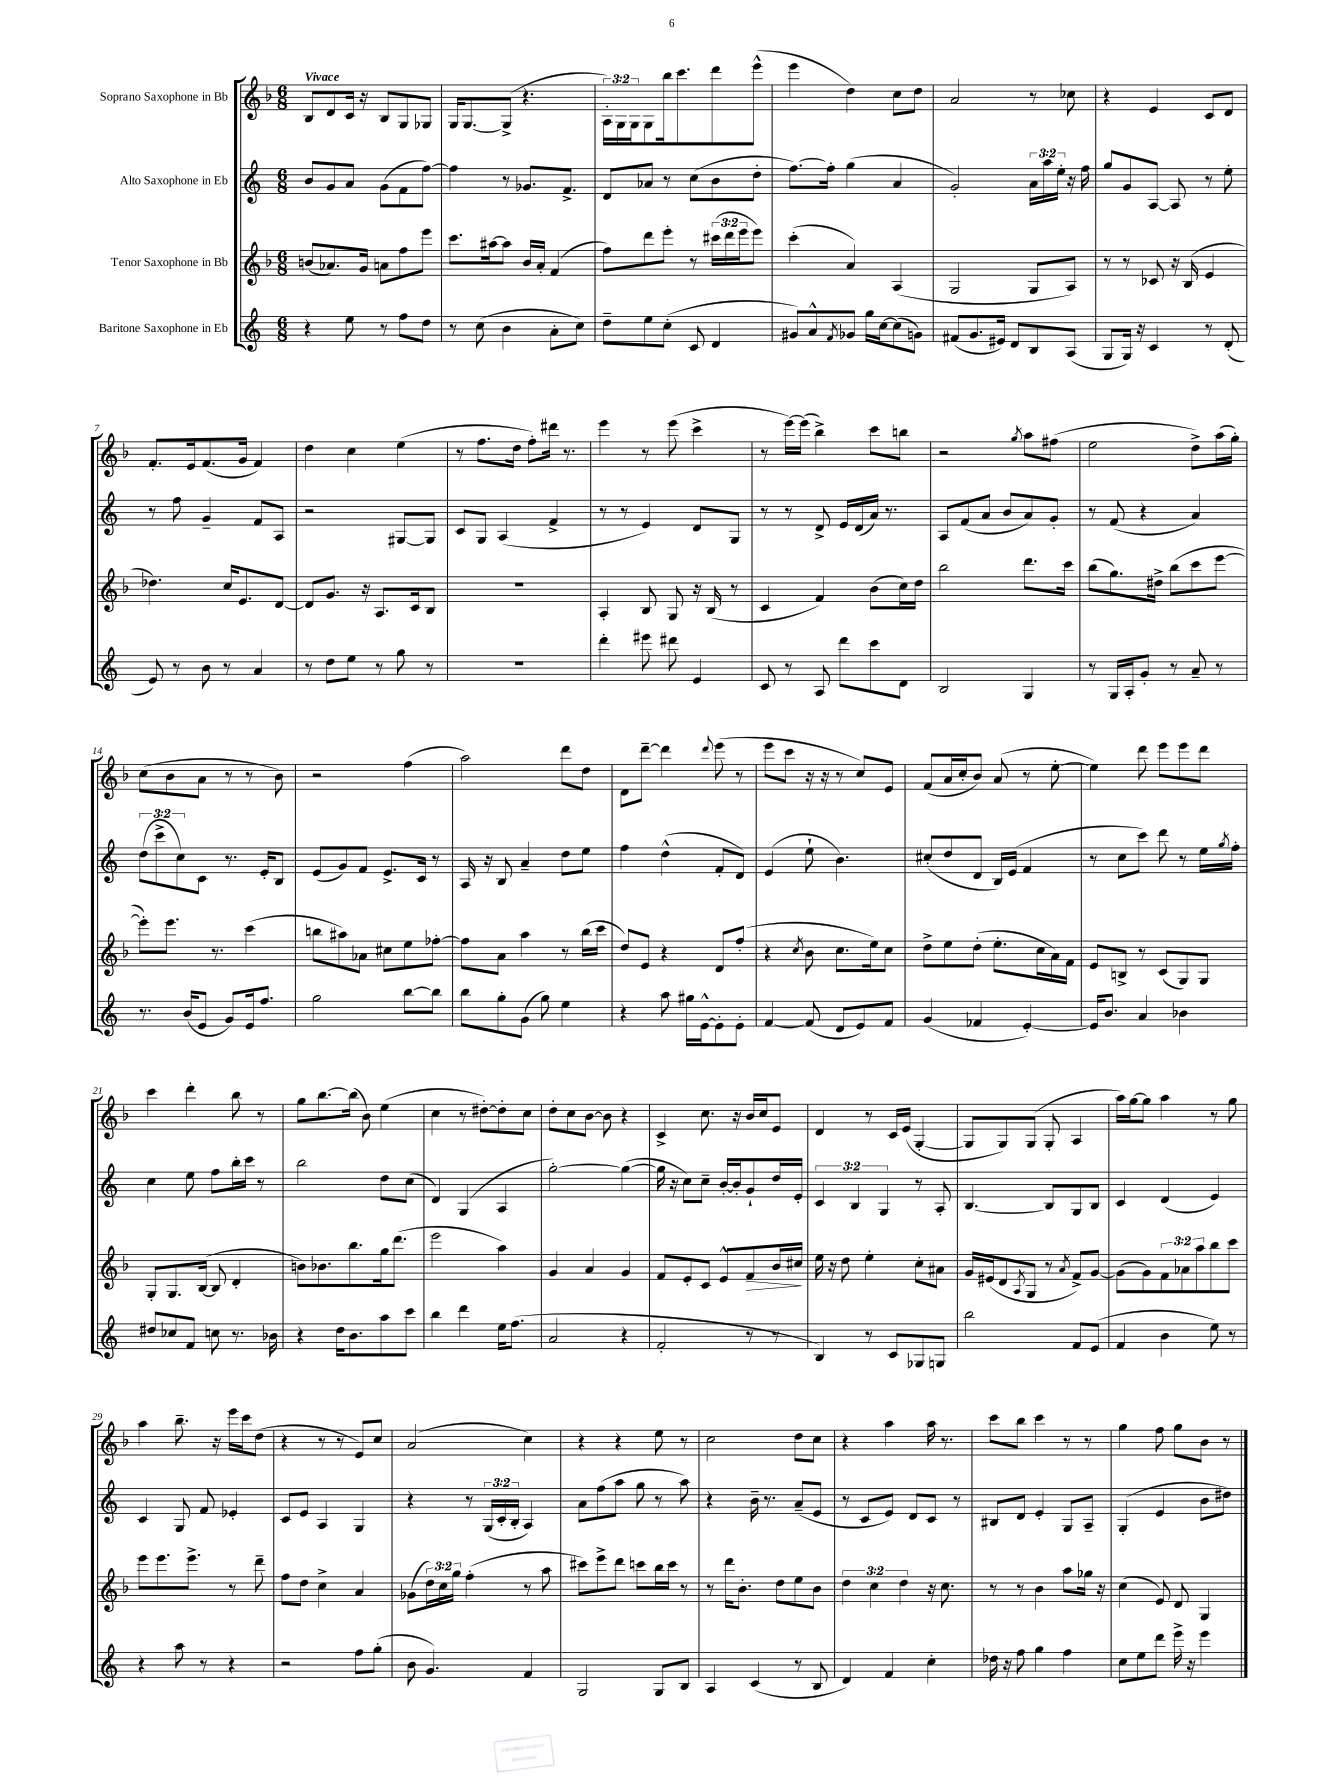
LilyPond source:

<<
\new StaffGroup <<
\new Staff = "s0" \with { instrumentName = "Soprano Saxophone in Bb" } {
    \clef treble \key f \major \numericTimeSignature \time 6/8 \override Staff.TupletNumber.text = #tuplet-number::calc-fraction-text \tempo "Vivace"
    bes8 d'8 c'16 r16 bes8 g8 ges8 |
    g16 g8.~ g8->( r4. |
    \tuplet 3/2 { a16-.) g16 g16 } g8 bes''16 c'''8. d'''8 e'''8-^( |
    e'''4 d''4) c''8 d''8 |
    a'2 r8 ces''8 |
    r4 e'4 c'8 d'8 |
    f'8.-. e'16 f'8.( g'16 f'4) |
    d''4 c''4 e''4( |
    r8 f''8. d''16 f''8-.) dis'''16 r8. |
    e'''4 r8 e'''8( c'''4-> |
    r8 e'''16~) e'''16( bes''4->) c'''8 b''8 |
    r2 \acciaccatura { g''8 } a''8 fis''8( |
    e''2 d''8->) a''16( g''16-.) |
    c''8( bes'8 a'8 r8 r8 bes'8) |
    r2 f''4( |
    a''2) d'''8 d''8 |
    d'8 d'''8~-- d'''4 \appoggiatura { d'''8 } e'''8( r8 |
    e'''8 c'''8 r16 r16 r8 c''8) e'8 |
    f'8( a'16 c''16-. bes'8) a'8( r8 e''8~-. |
    e''4) d'''8 e'''8 e'''8 d'''8 |
    c'''4 d'''4-. bes''8 r8 |
    g''8 bes''8.~ bes''16( bes'8) e''4( |
    c''4 r8 dis''8~-.) dis''8-. c''8 |
    d''8-. c''8 bes'8~ bes'8 r4 |
    c'4-> c''8. r16 bes'16 c''16 e'8 |
    d'4 r8 c'16 e'16( g4~-. |
    g8 g8) g8( g8-. a4 |
    a''16) g''16~ g''8 a''4 r8 g''8 |
    a''4 bes''8.-- r16 e'''16 c'''16 d''8( |
    r4 r8 r8 e'8) c''8 |
    a'2( c''4) |
    r4 r4 e''8 r8 |
    c''2 d''8 c''8 |
    r4 a''4 a''16 r8. |
    c'''8 bes''8 c'''4 r8 r8 |
    g''4 f''8 g''8 bes'8 r8 \bar "|." |
}
\new Staff = "s1" \with { instrumentName = "Alto Saxophone in Eb" } {
    \clef treble \key c \major \numericTimeSignature \time 6/8 \override Staff.TupletNumber.text = #tuplet-number::calc-fraction-text
    b'8 g'8 a'8 g'8( f'8 f''8~) |
    f''4 r8 ges'8. f'8.-> |
    d'8 aes'8 r8 c''8( b'8 d''8-. |
    f''8.~) f''16-. g''4( a'4 |
    g'2-.) \tuplet 3/2 { a'16 a''16 e''16-. } r16 f''16 |
    g''8 g'8 a8~ a8 r8 e''8-. |
    r8 f''8 g'4-- f'8 a8 |
    r2 gis8~ gis8 |
    c'8 g8 a4( f'4-> |
    r8 r8 e'4) d'8 g8 |
    r8 r8 d'8-> e'16 d'16( a'16) r8. |
    a8 f'8( a'8 b'8 a'8) g'8-. |
    r8 f'8( r4 a'4) |
    \tuplet 3/2 { d''8( c'''8-> c''8) } c'8 r8. e'16-. b8 |
    e'8( g'8) f'8 e'8.-> c'16 r8 |
    a16 r16 b8 a'4-- d''8 e''8 |
    f''4 d''4-^( f'8-. d'8) |
    e'4( e''8-! b'4.) |
    cis''8-.( d''8 d'8 b16) e'16( f'4 |
    r8 c''8 c'''8) d'''8 r8 e''16 \acciaccatura { g''8 } f''16-. |
    c''4 e''8 f''8 b''16-. c'''16 r8 |
    b''2 d''8 c''8( |
    d'4) g4( a4 |
    g''2~-.) g''4~( |
    g''16 r16 c''8) c''8-- b'16~-. b'16-. g'8-! d''16 e'16-. |
    \tuplet 3/2 { c'4 b4 g4 } r8 a8-. |
    b4.~ b8 g8 b8 |
    c'4 d'4( e'4) |
    c'4 g8 f'8 ees'4-. |
    c'8 e'8 a4 g4 |
    r4 r8 \tuplet 3/2 { g16( c'16-. b16-. } a4) |
    a'8 f''8( a''8 g''8 r8 a''8) |
    r4 b'16-- r8. a'8--( e'8 |
    r8 c'8 e'8) d'8 c'8 r8 |
    bis8 d'8 e'4-. g8 a8-- |
    g4-.( e'4 b'8 dis''8) \bar "|." |
}
\new Staff = "s2" \with { instrumentName = "Tenor Saxophone in Bb" } {
    \clef treble \key f \major \numericTimeSignature \time 6/8 \override Staff.TupletNumber.text = #tuplet-number::calc-fraction-text
    b'8( aes'8.) g'16 a'8 f''8 e'''8 |
    c'''8. ais''16~ ais''8 bes'16 a'16-. f'4( |
    f''8) d'''8 e'''8-. r8 \tuplet 3/2 { cis'''16( d'''16 e'''16 } e'''8) |
    c'''4-.( a'4) a4( |
    g2 g8 a8) |
    r8 r8 ces'8 r16 bes16( e'4 |
    des''4.) c''16 e'8. d'8~ |
    d'8 g'8. r16 a8. c'16 bes8 |
    R2. |
    a4-. bes8 g8 r16 bes16( r8 |
    c'4 f'4) bes'8( c''16) d''16 |
    bes''2 d'''8. c'''16 |
    bes''8( g''8.) dis''16-> bes''8( c'''8 e'''8~ |
    e'''8-.) e'''8. r8. c'''4( |
    b''8 ais''8) aes'8 cis''8 e''8 fes''8~-. |
    fes''8 a'8 a''4 r8 bes''16( c'''16 |
    d''8) e'8 r4 d'8 f''8-.( |
    r4 \acciaccatura { c''8 } bes'8 c''8. e''16) c''8 |
    d''8-> e''8 d''8-.( e''8.-. c''16 a'16) f'16 |
    e'8 b8-> r8 c'8( g8) g8 |
    g8-. g8. bes16~( bes8 d'4-. |
    b'8) bes'8. bes''8. g''16 d'''8.( |
    e'''2 a''4) |
    g'4 a'4 g'4 |
    f'8 e'8-. c'8 e'8-^ f'8\> bes'16 cis''16\! |
    e''16 r16 d''8 e''4-. c''8-. ais'8 |
    g'16 eis'16( d'8 \acciaccatura { a8 } g8 r8 \acciaccatura { a'8 } f'8->) g'8~ |
    g'8( g'8) \tuplet 3/2 { f'8 aes'8 a''8 } bes''8 c'''8 |
    e'''8 e'''8. e'''8.-> r8 d'''8-- |
    f''8 d''8 c''4-> a'4 |
    ges'8( \tuplet 3/2 { d''16) c''16 g''16 } f''4-.( r8 a''8 |
    cis'''8) e'''8-> d'''8 c'''8 bes''16 c'''16 r8 |
    r8 d'''16 bes'8.-. d''8 e''8 bes'8 |
    \tuplet 3/2 { d''4 c''4 d''4 } r16 c''8. |
    r8 r8 bes'4 a''8 ges''16 r16 |
    c''4( e'8) d'8 g4 \bar "|." |
}
\new Staff = "s3" \with { instrumentName = "Baritone Saxophone in Eb" } {
    \clef treble \key c \major \numericTimeSignature \time 6/8
    r4 e''8 r8 f''8 d''8 |
    r8 c''8( b'4 a'8-. c''8) |
    d''8-- e''8 c''8-.( c'8 d'4 |
    gis'8) a'8-^ \acciaccatura { f'8 } ges'8 g''16 c''16~ c''8( g'8) |
    fis'8( g'8. eis'16) d'8 b8 a8( |
    g8 g16) r16 c'4 r8 d'8-.( |
    e'8) r8 b'8 r8 a'4 |
    r8 d''8 e''8 r8 g''8 r8 |
    R2. |
    d'''4-. eis'''8 dis'''8 e'4 |
    c'8 r8 a8 d'''8 c'''8 d'8 |
    b2 g4 |
    r8 g16 a16-. g'8-. r8 a'8-- r8 |
    r8. b'16( e'8 g'8) e'16 f''8. |
    g''2 b''8~ b''8 |
    b''8 g''8-. g'8( g''8) e''4 |
    r4 a''8 gis''16 e'16~-^ e'8-. e'8-. |
    f'4~ f'8( d'8 e'8) f'8 |
    g'4( fes'4 e'4~-.) |
    e'16 b'8. a'4 bes'4 |
    dis''8 ces''8 f'8 c''8 r8. bes'16 |
    r4 d''16 b'8. a''8 c'''8 |
    b''4 d'''4 e''16 f''8.( |
    a'2 r4 |
    f'2-. r8 r8 |
    b4) r8 c'8 ges8 g8 |
    b''2 f'8 e'8( |
    f'4 b'4 e''8) r8 |
    r4 a''8 r8 r4 |
    r2 f''8 g''8-.( |
    b'8 g'4.) f'4 |
    g2 g8 b8 |
    a4 c'4( r8 b8 |
    d'4) f'4 c''4-. |
    des''16 r16 f''8 g''4 f''4 |
    c''8 e''8 d'''8 e'''16-> r16 e'''4 \bar "|." |
}
>>
>>
